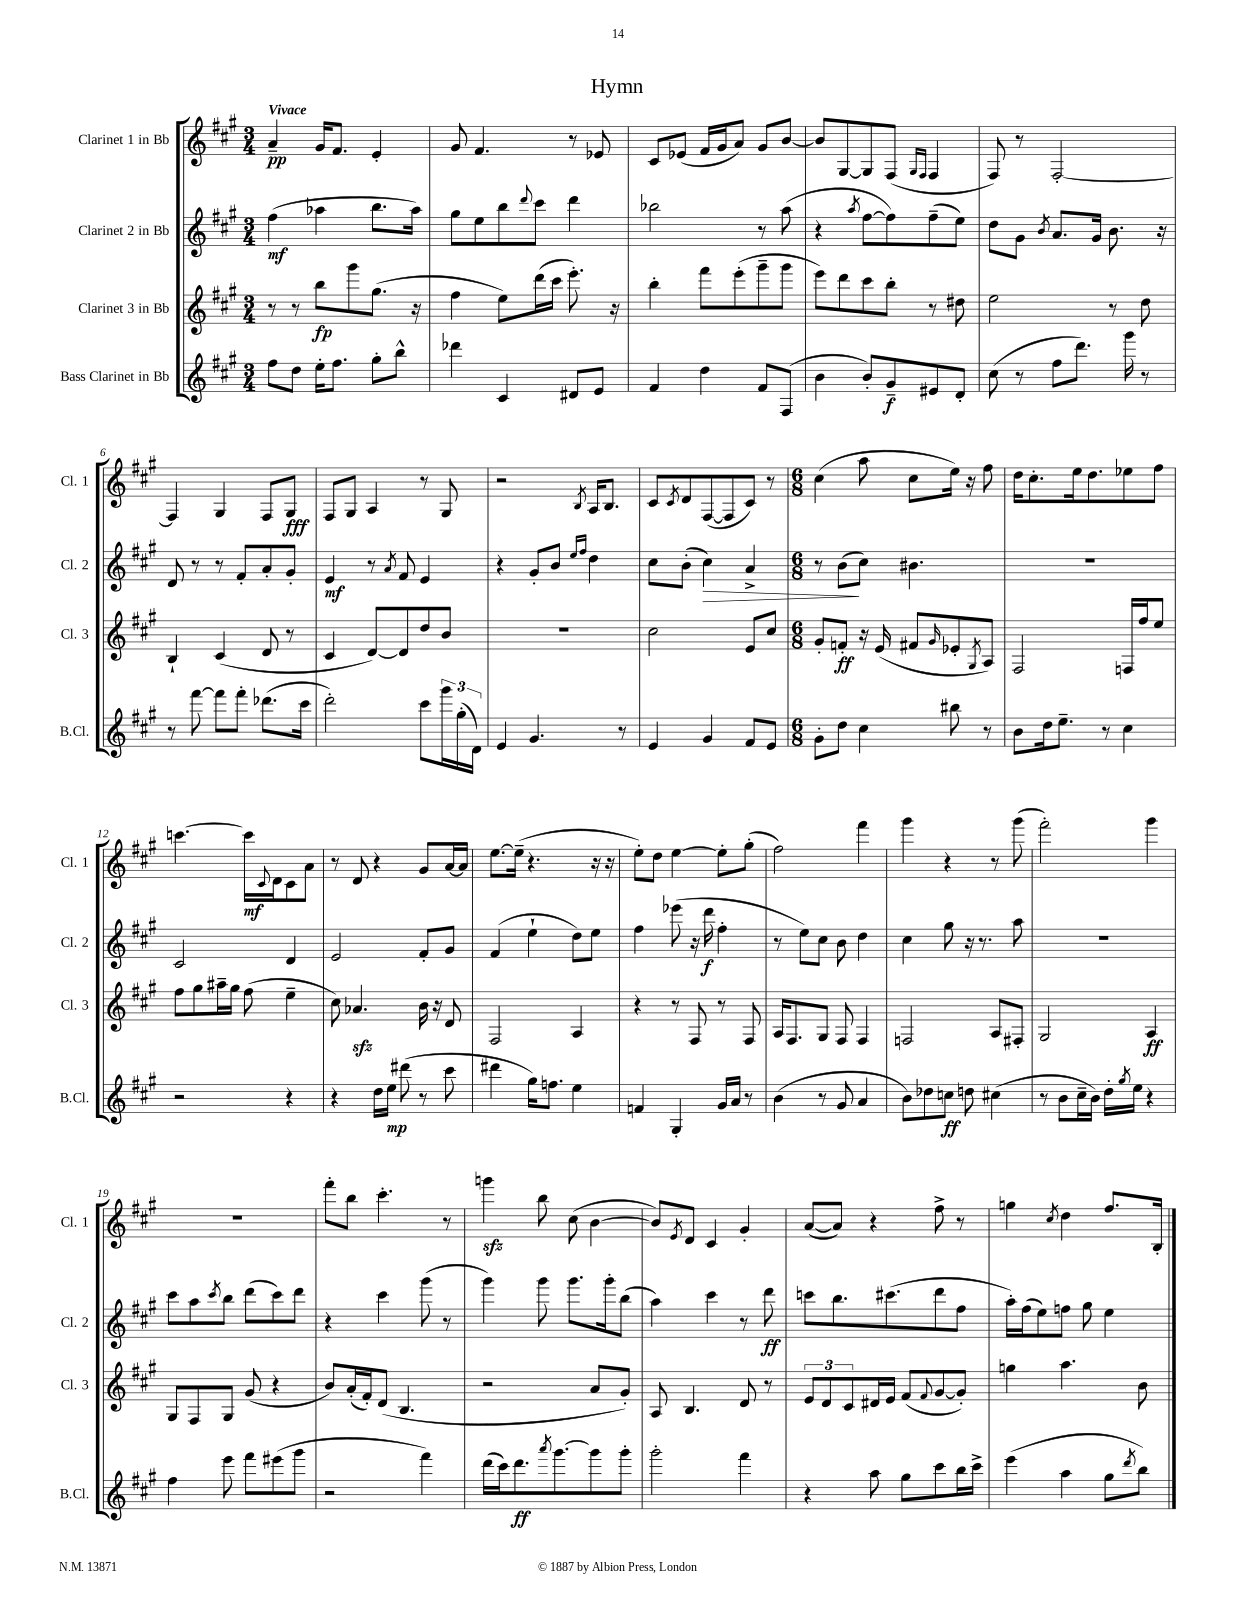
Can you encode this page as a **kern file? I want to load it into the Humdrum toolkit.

**kern	**dynam	**kern	**dynam	**kern	**dynam	**kern	**dynam
*part4	*part4	*part3	*part3	*part2	*part2	*part1	*part1
*staff4	*staff4	*staff3	*staff3	*staff2	*staff2	*staff1	*staff1
*I"Bass Clarinet in Bb	*	*I"Clarinet 3 in Bb	*	*I"Clarinet 2 in Bb	*	*I"Clarinet 1 in Bb	*
*I'B.Cl.	*	*I'Cl. 3	*	*I'Cl. 2	*	*I'Cl. 1	*
*clefG2	*	*clefG2	*	*clefG2	*	*clefG2	*
*k[f#c#g#]	*	*k[f#c#g#]	*	*k[f#c#g#]	*	*k[f#c#g#]	*
*M3/4	*	*M3/4	*	*M3/4	*	*M3/4	*
=1	=1	=1	=1	=1	=1	=1	=1
!	!	!	!	!	!	!LO:TX:a:B:t=Vivace	!
8ff#\L	.	8r	.	(4ff#\	mf	4a~/	pp
8dd\J	.	8r	.	.	.	.	.
16ee'\KL	.	8bb\L	fp	4aa-X\	.	16g#/KL	.
8.ff#\J	.	.	.	.	.	8.f#/J	.
.	.	8ggg#\	.	.	.	.	.
8gg#'\L	.	(8.gg#\J	.	8.bb\L	.	4e'/	.
8bb^^\J	.	.	.	.	.	.	.
.	.	16r	.	16aa-\Jk)	.	.	.
=2	=2	=2	=2	=2	=2	=2	=2
4ddd-X\	.	4ff#\	.	8gg#\L	.	8g#/	.
.	.	.	.	8ee\	.	4.f#/	.
4c#/	.	8ee\L)	.	8bb\	.	.	.
.	.	.	.	8qqddd/	.	.	.
.	.	(16ddd\L	.	8ccc#\J	.	.	.
.	.	16ccc#\JJ	.	.	.	.	.
8d#X/L	.	8.eee'\)	.	4ddd\	.	8r	.
8e/J	.	.	.	.	.	8e-X/	.
.	.	16r	.	.	.	.	.
=3	=3	=3	=3	=3	=3	=3	=3
4f#/	.	4bb'\	.	2bb-X\	.	8c#/L	.
.	.	.	.	.	.	(8e-X/J	.
4dd\	.	8fff#\L	.	.	.	16f#/LL	.
.	.	.	.	.	.	16g#/J	.
.	.	(8eee'\	.	.	.	8a/J)	.
8f#/L	.	8ggg#~\	.	8r	.	8g#/L	.
(8F#/J	.	8ggg#\J	.	(8aa\	.	[8b/J	.
=4	=4	=4	=4	=4	=4	=4	=4
4b\	.	8eee\L)	.	4r	.	8b/L]	.
.	.	8ddd\	.	.	.	[8G#/	.
.	.	.	.	8qaa/	.	.	.
8b'/L)	.	8ccc#\	.	[8ff#\L	.	8G#/]	.
8g#~/	f	8bb'\J	.	8ff#\])	.	(8F#/J	.
.	.	.	.	.	.	16qqG#/LL	.
.	.	.	.	.	.	16qqF#/JJ	.
8e#X/	.	8r	.	(8ff#~\	.	4F#/	.
8d'/J	.	8dd#X\	.	8ee\J)	.	.	.
=5	=5	=5	=5	=5	=5	=5	=5
(8cc#\	.	2ee\	.	8dd\L	.	8F#/)	.
8r	.	.	.	8g#\J	.	8r	.
.	.	.	.	8qb/	.	.	.
8ff#\L	.	.	.	8.a/L	.	[2F#'/	.
8.ddd\J)	.	.	.	.	.	.	.
.	.	.	.	16g#/Jk	.	.	.
.	.	8r	.	8.b\	.	.	.
16ggg#\	.	.	.	.	.	.	.
8r	.	8dd\	.	.	.	.	.
.	.	.	.	16r	.	.	.
!!LO:LB:g=z
=6	=6	=6	=6	=6	=6	=6	=6
8r	.	4B`/	.	8d/	.	4F#/]	.
[8fff#\	.	.	.	8r	.	.	.
8fff#\L]	.	(4c#/	.	8r	.	4G#/	.
8fff#'\J	.	.	.	8f#'/L	.	.	.
(8.ddd-X\L	.	8d/	.	8a'/	.	8F#/L	.
.	.	8r	.	8g#'/J	.	8G#/J	fff
16ccc#\Jk	.	.	.	.	.	.	.
=7	=7	=7	=7	=7	=7	=7	=7
2ddd'\)	.	4c#/	.	4e/	mf	8F#/L	.
.	.	.	.	.	.	8G#/J	.
.	.	[8d/L)	.	8r	.	4A/	.
.	.	.	.	8qa/	.	.	.
.	.	8d/]	.	8f#/	.	.	.
8ccc#\L	.	8dd/	.	4e/	.	8r	.
24ggg#\L	.	8b/J	.	.	.	8G#/	.
(24gg#'\	.	.	.	.	.	.	.
24d\JJ)	.	.	.	.	.	.	.
=8	=8	=8	=8	=8	=8	=8	=8
4e/	.	2.r	.	4r	.	2r	.
4.g#/	.	.	.	8g#'/L	.	.	.
.	.	.	.	8b/J	.	.	.
.	.	.	.	16qqee/LL	.	.	.
.	.	.	.	16qqff#/JJ	.	8qB/	.
.	.	.	.	4dd\	.	16A/KL	.
.	.	.	.	.	.	8.B/J	.
8r	.	.	.	.	.	.	.
=9	=9	=9	=9	=9	=9	=9	=9
4e/	.	2cc#\	.	8cc#\L	.	8c#/L	.
.	.	.	.	.	.	8qc#/	.
.	.	.	.	(8b'\J	.	8d/	.
!	!	!	!	!	!LO:HP:b	!	!
4g#/	.	.	.	4cc#\)	>	([8F#/	.
.	.	.	.	.	.	8F#/]	.
8f#/L	.	8e/L	.	4a^/	.	8c#/J)	.
8e/J	.	8cc#/J	.	.	.	8r	.
=10	=10	=10	=10	=10	=10	=10	=10
*M6/8	*	*M6/8	*	*M6/8	*	*M6/8	*
8g#'\L	.	8g#'/L	.	8r	.	(4cc#\	.
8dd\J	.	8fn'/J	ff	(8b\L	.	.	.
4cc#\	.	16r	.	8cc#\J)	]	8aa\	.
.	.	(16e/	.	.	.	.	.
.	.	8f#X/L	.	4.b#X\	.	8cc#\L	.
.	.	16qqg#/	.	.	.	.	.
8bb#X\	.	8e-X'/	.	.	.	16ee\Jk)	.
.	.	.	.	.	.	16r	.
.	.	8qG#/	.	.	.	.	.
8r	.	8A/J)	.	.	.	8ff#\	.
=11	=11	=11	=11	=11	=11	=11	=11
8b\L	.	2F#/	.	2.r	.	16dd\KL	.
.	.	.	.	.	.	8.cc#'\	.
16dd\k	.	.	.	.	.	.	.
8.ee~\J	.	.	.	.	.	.	.
.	.	.	.	.	.	16ee\k	.
.	.	.	.	.	.	8.dd\	.
8r	.	.	.	.	.	.	.
4cc#\	.	16Fn/LL	.	.	.	8ee-X\	.
.	.	16ff#/J	.	.	.	.	.
.	.	8ee/J	.	.	.	8ff#\J	.
!!LO:LB:g=z
=12	=12	=12	=12	=12	=12	=12	=12
2r	.	8ff#\L	.	2c#/	.	[4.cccn\	.
.	.	8gg#\	.	.	.	.	.
.	.	16aa#X~\L	.	.	.	.	.
.	.	16gg#\JJ	.	.	.	.	.
.	.	(8ff#\	.	.	.	16ccc\LL]	mf
.	.	.	.	.	.	8qqc#/	.
.	.	.	.	.	.	16d\J	.
4r	.	4ee~\	.	4d/	.	8c#\	.
.	.	.	.	.	.	8a\J	.
=13	=13	=13	=13	=13	=13	=13	=13
4r	.	8cc#\)	.	2e/	.	8r	.
.	.	4.a-Xzz/	.	.	.	8d/	.
16dd\LL	.	.	.	.	.	4r	.
16ee\JJ	mp	.	.	.	.	.	.
(8ddd#X\	.	.	.	.	.	.	.
8r	.	16b\	.	8f#'/L	.	8g#/L	.
.	.	16r	.	.	.	.	.
8ccc#\	.	8d/	.	8g#/J	.	[16a/L	.
.	.	.	.	.	.	16a/JJ]	.
=14	=14	=14	=14	=14	=14	=14	=14
4ddd#X\	.	2F#/	.	(4f#/	.	[8.ee\L	.
.	.	.	.	.	.	(16ee~\Jk]	.
16gg#\KL)	.	.	.	4ee`\	.	4.r	.
8.ffn\J	.	.	.	.	.	.	.
4ee\	.	4A/	.	8dd\L)	.	.	.
.	.	.	.	8ee\J	.	16r	.
.	.	.	.	.	.	16r	.
=15	=15	=15	=15	=15	=15	=15	=15
4fn/	.	4r	.	4ff#\	.	8ee'\L)	.
.	.	.	.	.	.	8dd\J	.
4G#'/	.	8r	.	(8eee-X\	.	[4ee\	.
.	.	8F#/	.	16r	.	.	.
.	.	.	.	16ddd\	f	.	.
16g#/LL	.	8r	.	4ff#'\	.	8ee'\L]	.
16a/JJ	.	.	.	.	.	.	.
8r	.	8F#/	.	.	.	(8gg#'\J	.
=16	=16	=16	=16	=16	=16	=16	=16
(4b\	.	16A/KL	.	8r	.	2ff#\)	.
.	.	8.F#/	.	.	.	.	.
.	.	.	.	8ee\L)	.	.	.
8r	.	8G#/J	.	8cc#\J	.	.	.
8g#/	.	8F#/	.	8b\	.	.	.
4a/	.	4F#/	.	4dd\	.	4fff#\	.
=17	=17	=17	=17	=17	=17	=17	=17
8b\L)	.	2Fn/	.	4cc#\	.	4ggg#\	.
8dd-X\	.	.	.	.	.	.	.
8ccn\J	ff	.	.	8gg#\	.	4r	.
8ddn\	.	.	.	16r	.	.	.
.	.	.	.	8.r	.	.	.
(4cc#X\	.	8A/L	.	.	.	8r	.
.	.	8F#X'/J	.	8aa\	.	(8ggg#\	.
=18	=18	=18	=18	=18	=18	=18	=18
8r	.	2G#/	.	2.r	.	2fff#'\)	.
8b\L	.	.	.	.	.	.	.
16cc#~\L	.	.	.	.	.	.	.
16b\JJ)	.	.	.	.	.	.	.
16dd'\LL	.	.	.	.	.	.	.
8qgg#/	.	.	.	.	.	.	.
16ee\JJ	.	.	.	.	.	.	.
4r	.	4A/	ff	.	.	4ggg#\	.
!!LO:LB:g=z
=19	=19	=19	=19	=19	=19	=19	=19
4ff#\	.	8G#/L	.	8ccc#\L	.	2.r	.
.	.	8F#/	.	8aa\	.	.	.
.	.	.	.	8qccc#/	.	.	.
8eee\	.	8G#/J	.	8bb\J	.	.	.
8fff#\L	.	(8g#/	.	(8ddd\L	.	.	.
(8eee#X\	.	4r	.	8ccc#\)	.	.	.
8ggg#\J	.	.	.	8ddd\J	.	.	.
=20	=20	=20	=20	=20	=20	=20	=20
2r	.	8b/L)	.	4r	.	8fff#'\L	.
.	.	(16a'/L	.	.	.	8bb\J	.
.	.	16f#'/J)	.	.	.	.	.
.	.	(8d/J	.	4ccc#\	.	4.ccc#'\	.
.	.	4.B/	.	.	.	.	.
4fff#\)	.	.	.	(8ggg#\	.	.	.
.	.	.	.	8r	.	8r	.
=21	=21	=21	=21	=21	=21	=21	=21
(16ddd\LL	.	2r	.	4ggg#\)	.	4gggnzz\	.
16ccc#\J)	.	.	.	.	.	.	.
8.ddd\	ff	.	.	.	.	.	.
.	.	.	.	8ggg#\	.	8bb\	.
8qaaa/	.	.	.	.	.	.	.
[8.ggg#\	.	.	.	.	.	.	.
.	.	.	.	8.ggg#\L	.	(8cc#\	.
8ggg#\]	.	8a/L	.	.	.	[4b\	.
.	.	.	.	16ggg#'\k	.	.	.
8ggg#'\J	.	8g#'/J)	.	(8bb\J	.	.	.
=22	=22	=22	=22	=22	=22	=22	=22
2ggg#'\	.	8A/	.	4aa\)	.	8b/L])	.
.	.	.	.	.	.	8qe/	.
.	.	4.B/	.	.	.	8d/J	.
.	.	.	.	4ccc#\	.	4c#/	.
4fff#\	.	8d/	.	8r	.	4g#'/	.
.	.	8r	.	8ddd\	ff	.	.
=23	=23	=23	=23	=23	=23	=23	=23
4r	.	12e/L	.	8cccn\L	.	([8a/L	.
.	.	12d/	.	.	.	.	.
.	.	.	.	8.bb\	.	8a/J])	.
.	.	12c#/	.	.	.	.	.
8aa\	.	16d#X/L	.	.	.	4r	.
.	.	16e/JJ	.	(8.ccc#X\	.	.	.
8gg#\L	.	(8f#/L	.	.	.	.	.
.	.	8qqf#/	.	.	.	.	.
8ccc#\	.	[8g#/	.	8ddd\	.	8ff#^\	.
16bb\L	.	8g#'/J])	.	8ff#\J	.	8r	.
16ccc#^\JJ	.	.	.	.	.	.	.
=24	=24	=24	=24	=24	=24	=24	=24
(4eee\	.	4ggn\	.	16aa'\LL)	.	4ggn\	.
.	.	.	.	(16ff#\J	.	.	.
.	.	.	.	8ee\)	.	.	.
.	.	.	.	.	.	8qcc#/	.
4aa\	.	4.aa\	.	8ffn\J	.	4dd\	.
.	.	.	.	8gg#\	.	.	.
8gg#\L	.	.	.	4ee\	.	8.ff#/L	.
8qddd/	.	.	.	.	.	.	.
8bb\J)	.	8b\	.	.	.	.	.
.	.	.	.	.	.	16B'/Jk	.
==	==	==	==	==	==	==	==
*-	*-	*-	*-	*-	*-	*-	*-
